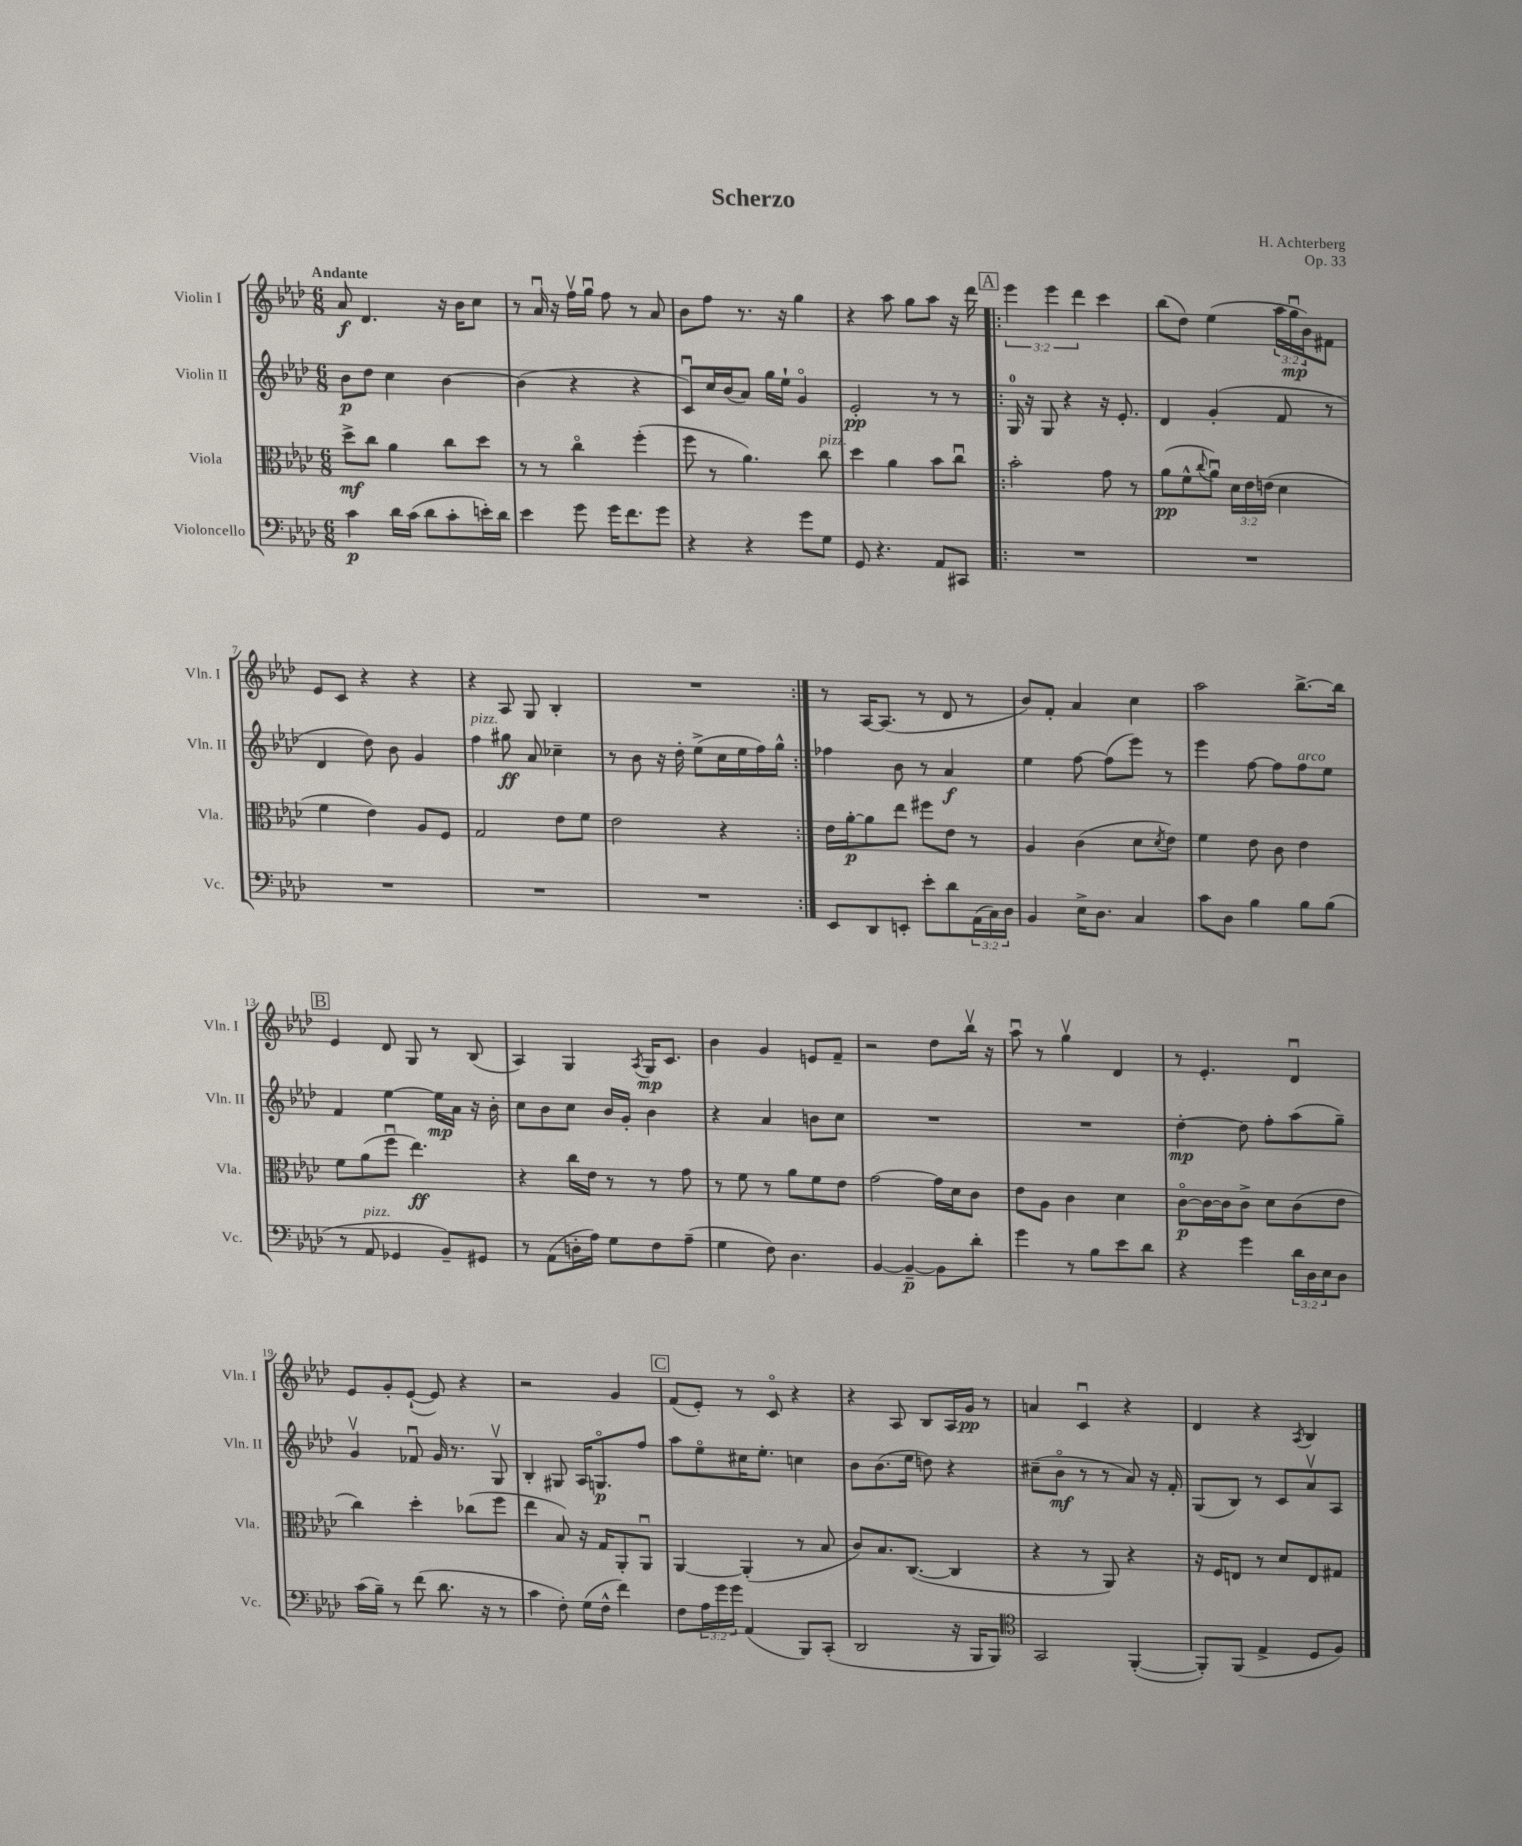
\header { title = "Scherzo" composer = "H. Achterberg" opus = "Op. 33" }
<<
\new StaffGroup <<
\new Staff = "s0" \with { instrumentName = "Violin I" shortInstrumentName = "Vln. I" } {
    \clef treble \key aes \major \numericTimeSignature \time 6/8 \override Staff.TupletNumber.text = #tuplet-number::calc-fraction-text \tempo "Andante"
    aes'8\f des'4. r16 bes'16 c''8 |
    r8 aes'16\downbow r16 f''16\upbow g''16\downbow f''8 r8 aes'8 |
    bes'8 f''8 r8. r16 g''4 |
    r4 aes''8 g''8 aes''8 r16 des'''16 |
    \repeat volta 2 { \mark \markup { \box "A" } \tuplet 3/2 { ees'''4 ees'''4 des'''4 } c'''4 |
    bes''8( des''8) ees''4( \tuplet 3/2 { aes''16 g''16\downbow\mp bes'16) } fis'8 |
    ees'8 c'8 r4 r4 |
    r4 aes8 g8 bes4-. |
    R2. | }
    r8 aes16~ aes8.( r8 des'8 r8 |
    bes'8) f'8-. aes'4 c''4 |
    aes''2 bes''8.~-> bes''16 |
    \mark \markup { \box "B" } ees'4 des'8 g8 r8 bes8( |
    aes4) g4 \acciaccatura { aes8 } g16\mp c'8. |
    bes'4 g'4 e'8 f'8-- |
    r2 des''8 bes''16\upbow r16 |
    aes''8\downbow r8 g''4\upbow des'4 |
    r8 ees'4.-. des'4\downbow |
    ees'8 g'8-. ees'8~-!( ees'8) r4 |
    r2 g'4 |
    \mark \markup { \box "C" } f'8( ees'8-.) r8 c'8\flageolet r4 |
    r4 aes8 bes8 aes16 g'16\pp r8 |
    a'4 c'4\downbow r4 |
    des'4 r4 \acciaccatura { aes8 } bes4 \bar "|." |
}
\new Staff = "s1" \with { instrumentName = "Violin II" shortInstrumentName = "Vln. II" } {
    \clef treble \key aes \major \numericTimeSignature \time 6/8
    bes'8\p des''8 c''4 bes'4~ |
    bes'4( r4 r4 |
    c'8\downbow) c''16 bes'16( aes'8) g''16 ees''16-! g'4\flageolet |
    ees'2-.\pp r8 r8 |
    \repeat volta 2 { \mark \markup { \box "A" } g16-0 r16 g8 r4 r16 ees'8.-. |
    des'4 g'4-.( f'8 r8 |
    des'4 des''8) bes'8 g'4 |
    f''4^\markup { \italic "pizz." } gis''8\ff aes'8 ces''4-- |
    r8 bes'8 r16 des''16-. ees''8->( c''16 ees''16 f''16) g''16-^ | }
    fes''4 bes'8 r8 aes'4\f |
    ees''4 f''8~ f''8( ees'''8) r8 |
    ees'''4 f''8~ f''8 f''8^\markup { \italic "arco" } ees''8 |
    \mark \markup { \box "B" } f'4 ees''4~ ees''16\mp aes'16 r16 bes'16-. |
    c''8 bes'8 c''8 bes'16 g'16-. bes'4 |
    r4 aes'4 b'8 c''8 |
    R2. |
    R2. |
    des''4~-.\mp des''8 f''8-. aes''8( g''8--) |
    g'4\upbow fes'8\downbow g'16 r8. g8\upbow |
    bes4-. gis8 aes16 g8.\flageolet\p f''8 |
    \mark \markup { \box "C" } aes''8 ees''8\flageolet cis''16 ees''8.-. c''4 |
    bes'8 bes'8.( ees''16 d''8) r4 |
    cis''8--( bes'8\flageolet\mf r8 r8 aes'8) r16 f'16-. |
    g8( bes8) r8 c'8 aes'8\upbow aes8 \bar "|." |
}
\new Staff = "s2" \with { instrumentName = "Viola" shortInstrumentName = "Vla." } {
    \clef alto \key aes \major \numericTimeSignature \time 6/8 \override Staff.TupletNumber.text = #tuplet-number::calc-fraction-text
    des''8->\mf c''8 aes'4 c''8 des''8 |
    r8 r8 c''4\flageolet f''4-.( |
    f''8 r8 aes'4.) c''8^\markup { \italic "pizz." } |
    des''4 aes'4 bes'8 c''8\downbow |
    \repeat volta 2 { \mark \markup { \box "A" } bes'2-. g'8 r8 |
    aes'8\pp( f'8-^ \appoggiatura { c''8 } aes'8\downbow) \tuplet 3/2 { des'16 ees'16 e'16( } des'4 |
    f'4 ees'4) aes8 f8 |
    g2 ees'8 f'8 |
    ees'2 r4 | }
    ees'16 aes'16~-.\p aes'8 ees''8 fis''8 ees'8 r8 |
    aes4 c'4( des'8 \acciaccatura { des'8 } ees'8) |
    f'4 ees'8 c'8 ees'4 |
    \mark \markup { \box "B" } f'8 aes'8( f''8\downbow ees''4.\ff) |
    r4 c''16 ees'16 r8 r8 g'8 |
    r8 f'8 r8 aes'8 f'8 ees'8 |
    g'2~ g'16 des'16 c'8 |
    ees'8 aes8 c'4 des'4 |
    c'8~\flageolet\p c'16~ c'16 c'8-> des'8 c'8( ees'8 |
    c''4) des''4-. ces''8( f''8 |
    ees''4 bes8) r16 g16 aes,8-. aes,8\downbow |
    \mark \markup { \box "C" } aes,4~ aes,4-.( r8 bes8 |
    c'8) bes8. c8.~( c4 |
    r4 r8 aes,8) r4 |
    r16 f16 e8 r8 des'8 e8 gis8 \bar "|." |
}
\new Staff = "s3" \with { instrumentName = "Violoncello" shortInstrumentName = "Vc." } {
    \clef bass \key aes \major \numericTimeSignature \time 6/8 \override Staff.TupletNumber.text = #tuplet-number::calc-fraction-text
    c'4\p des'16 c'16( des'8 c'8-. e'16-.) des'16 |
    ees'4 g'8 g'16 f'8. g'8 |
    r4 r4 g'8 g8 |
    g,8 r4. aes,8 cis,8 |
    \repeat volta 2 { \mark \markup { \box "A" } R2. |
    R2. |
    R2. |
    R2. |
    R2. | }
    ees,8 des,8 e,8-. ees'8-. des'8 \tuplet 3/2 { aes,16( c16) des16 } |
    bes,4 ees16-> des8. c4 |
    c'8 des8 bes4 bes8 bes8( |
    \mark \markup { \box "B" } r8 aes,8^\markup { \italic "pizz." } ges,4 bes,8--) gis,8 |
    r8 aes,8( d16-. aes16) g8 f8 aes8--( |
    g4 f8) des4. |
    bes,4~ bes,4~--\p bes,8 des'8-. |
    g'4 r8 bes8 ees'8 des'8 |
    r4 g'4 \tuplet 3/2 { des'16 des16 ees16 } des8 |
    c'16( bes16--) r8 f'8( des'8. r16 r8 |
    c'4 f8-.) g16( f16-^ f'4) |
    \mark \markup { \box "C" } f8 \tuplet 3/2 { aes16 g'16 g'16 } aes,4( bes,,8) c,8-.( |
    des,2 r16 bes,,16 bes,,8) |
    \clef tenor g,2 f,4~-.( |
    f,8-.) f,8( ees4-> des8 f8) \bar "|." |
}
>>
>>
